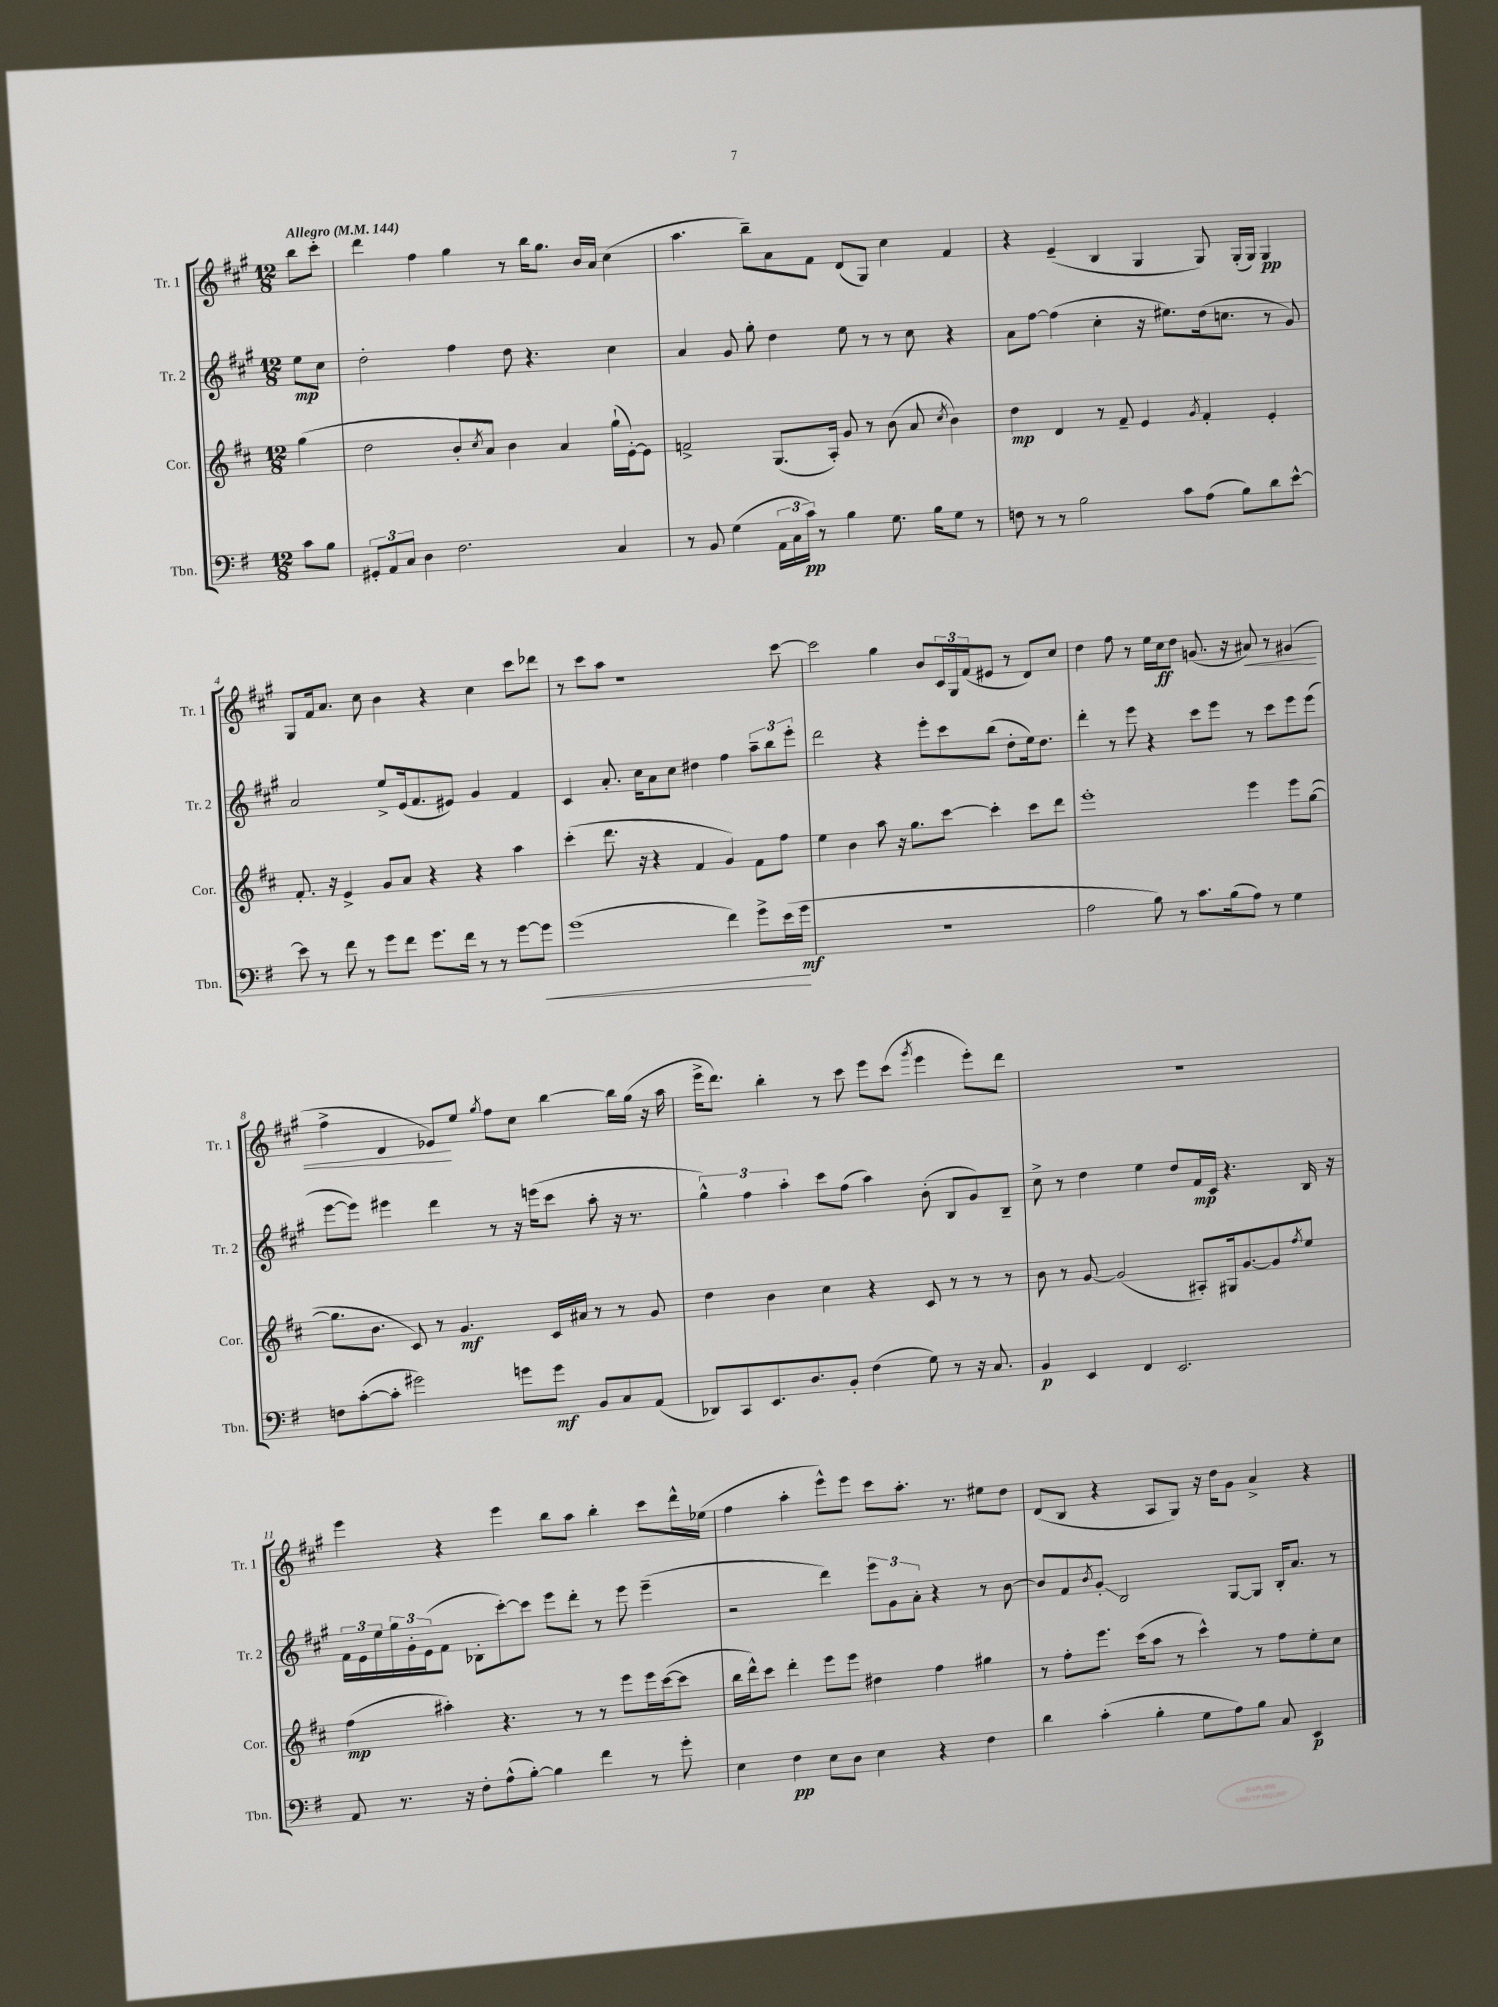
<<
\new StaffGroup <<
\new Staff = "s0" \with { instrumentName = "Tr. 1" shortInstrumentName = "Tr. 1" } {
    \clef treble \key a \major \numericTimeSignature \time 12/8 \partial 4 \tempo "Allegro" 4 = 144
    b''8 cis'''8-. |
    d'''4 fis''4 gis''4 r8 b''16 gis''8. b'16 a'16 cis''4( |
    a''4. b''8--) a'8 fis'8 d'8( gis8) cis''4 fis'4 |
    r4 e'4--( b4 gis4 gis8) gis16-.( gis16) gis4\pp |
    gis8 fis'16 a'8. cis''8 b'4 r4 cis''4 cis'''8 des'''8 |
    r8 cis'''8 a''8 r1 cis'''8~ |
    cis'''2 gis''4 b'8 \tuplet 3/2 { cis'16 gis16 fis'16( } eis'8 r8 d'8) cis''8 |
    d''4 fis''8 r8 e''16 cis''16\ff d''8 g'8.( r16 ais'8\<) r8 gis'4( |
    fis''4-> d'4 ees'8\!) e''8 \acciaccatura { gis''8 } fis''8 cis''8 b''4~ b''16 gis''16( r16 a''16 |
    e'''16-> d'''8.) b''4-. r8 cis'''8 e'''8 cis'''8( \acciaccatura { gis'''8 } e'''4 e'''8-.) d'''8 |
    R1. |
    e'''4 r4 e'''4 b''8 a''8 b''4-. cis'''8 d'''16-^ ees''16( |
    fis''4 a''4-. e'''8-^) e'''8 cis'''8 a''8.-. r8. eis''8 d''8 |
    d'8( b8 r4 a8 gis8) r16 d''16 gis'8 a'4-> r4 \bar "|." |
}
\new Staff = "s1" \with { instrumentName = "Tr. 2" shortInstrumentName = "Tr. 2" } {
    \clef treble \key a \major \numericTimeSignature \time 12/8 \partial 4
    e''8\mp cis''8 |
    d''2-. fis''4 d''8 r4. cis''4 |
    a'4 gis'8 gis''8-. d''4 e''8 r8 r8 cis''8 r4 |
    a'8 fis''8~ fis''4( cis''4-. r16 eis''8.) d''16( c''8. r8 gis'8) |
    a'2 e''8-> e'16( fis'8. eis'8) gis'4 fis'4 |
    cis'4 a'8.-. cis''16 a'8 cis''8 dis''4 fis''4 \tuplet 3/2 { a''8-- b''8 e'''8-. } |
    d'''2 r4 e'''8-. cis'''8 b''8( d''8-. e''16) d''8. |
    d'''4-. r8 e'''8 r4 cis'''8 e'''8 r8 cis'''8 e'''8 e'''8( |
    e'''8~ e'''8) eis'''4 d'''4 r8 r16 e'''16( cis'''8 a''8-. r16 r8. |
    \tuplet 3/2 { gis''4-^) fis''4 a''4-. } cis'''8 fis''8( a''4) b'8-.( b8 gis'8) b8-- |
    cis''8-> r8 d''4 e''4 d''8 fis'16\mp cis'16 r4. b16 r16 |
    \tuplet 3/2 { fis'16 e'16 e''16 } \tuplet 3/2 { gis''16 gis'16-. e'16( } fis'8 bes8-. cis'''8~-.) cis'''8 e'''8 d'''8-. r8 e'''8 e'''4--( |
    r2 d'''4) \tuplet 3/2 { e'''8 gis'8 a'8-. } r4 r8 b'8~ |
    b'8 fis'8 \acciaccatura { b'8 } gis'8-.\glissando b2 gis8~ gis8 b16-. a'8. r8 \bar "|." |
}
\new Staff = "s2" \with { instrumentName = "Cor." shortInstrumentName = "Cor." } {
    \clef treble \key d \major \numericTimeSignature \time 12/8 \partial 4
    g''4( |
    d''2 b'8-. \acciaccatura { cis''8 } a'8) b'4 a'4 g''16-!( e'16~-.) e'8 |
    f'2-> g8.( a16-.) g'8 r8 b'8( a'8 \acciaccatura { cis''8 } b'4) |
    d''4\mp d'4 r8 fis'8-- e'4 \acciaccatura { g'8 } fis'4-. e'4-. |
    fis'8.-. r16 e'4-> g'8 a'8 r4 r4 a''4 |
    cis'''4-.( d'''8. r16 r4 fis'4 g'4) fis'8 fis''8 |
    e''4 b'4 a''8 r16 g''8. cis'''8~ cis'''4-. cis'''8 d'''8 |
    e'''1-. e'''4 e'''8 g''8~( |
    g''8. b'8. cis'8) r8 g'4.\mf cis'16 ais'16 r8 r8 g'8 |
    d''4 b'4 cis''4 r4 cis'8 r8 r8 r8 |
    b'8 r8 g'8~ g'2( ais8-.) gis16 g'8.~ g'8 \acciaccatura { fis''8 } e''8 |
    fis''4\mp( ais''4-.) r4. r8 r8 e'''8 e'''16 cis'''16~( cis'''8 |
    b''16 d'''16-^) cis'''8 d'''4-. e'''8 e'''8 dis''4 fis''4 gis''4 |
    r8 fis''8-. e'''8. cis'''16( a''8 r8 cis'''4-^) r8 fis''8 e''8-. cis''8 \bar "|." |
}
\new Staff = "s3" \with { instrumentName = "Tbn." shortInstrumentName = "Tbn." } {
    \clef bass \key g \major \numericTimeSignature \time 12/8 \partial 4
    c'8 b8 |
    \tuplet 3/2 { gis,8-. a,8 c8 } d4 fis2. c4 |
    r8 b,8 g4( \tuplet 3/2 { a,16 c16 c'16\pp) } r8 b4 g8. b16 g8 r8 |
    f8 r8 r8 b2 c'8 a8( b8) d'8 e'8~-^ |
    e'8 r8 fis'8 r8 g'8 fis'8 g'8. fis'16 r8 r8 g'8~ g'8\< |
    g'1( fis'4) g'8-> e'16( g'16\mf\! |
    R1. |
    a2 b8) r8 c'8. b16( a8) r8 g4 |
    f8 c'8~-.( c'8-. gis'2) g'8 g'8\mf b,8 c8 a,8( |
    des,8) c,8 e,8. d8. b,8-. fis4( g8) r8 r16 c8. |
    b,4\p e,4 fis,4 e,2. |
    a,8 r8. r16 fis8-. a8-^( b8~-.) b4 fis'4 r8 g'8-. |
    e4 fis4\pp e8 d8 e4 r4 fis4 |
    d'4 c'4-.( b4-. g8 a8) b8 c8 e,4\p \bar "|." |
}
>>
>>
